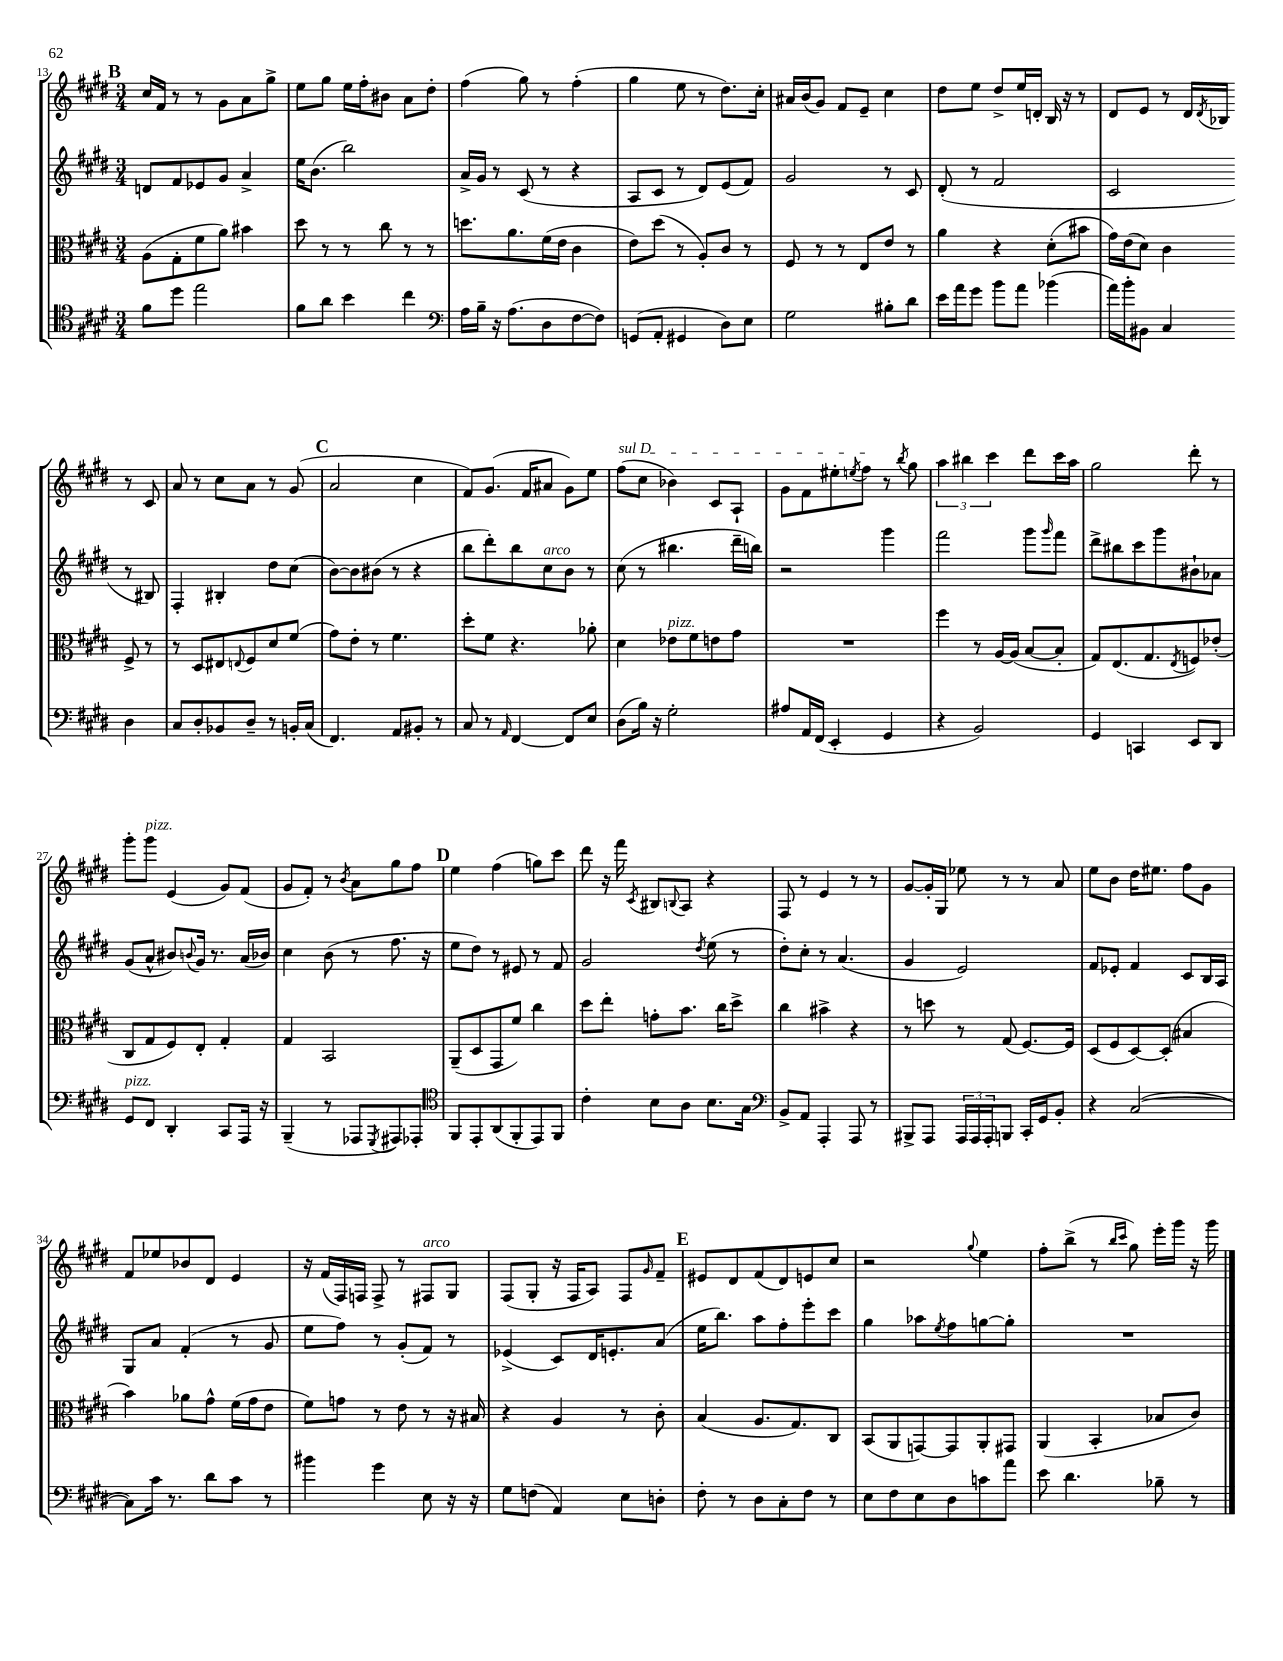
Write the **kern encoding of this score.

**kern	**kern	**kern	**kern
*staff4	*staff3	*staff2	*staff1
*clefC4	*clefC3	*clefG2	*clefG2
*k[f#c#g#d#]	*k[f#c#g#d#]	*k[f#c#g#d#]	*k[f#c#g#d#]
*M3/4	*M3/4	*M3/4	*M3/4
8f#	(8A	8d	16cc#
.	.	.	16f#
8dd#	8G#'	8f#	8r
2ee	8f#	8e-	8r
.	8a)	8g#	8g#
.	4b#	4a^	8a
.	.	.	8gg#^
=	=	=	=
8f#	8dd#	16ee	8ee
.	.	(8.b	.
8a	8r	.	8gg#
4b	8r	2bb)	16ee
.	.	.	16ff#'
.	8cc#	.	8b#
4cc#	8r	.	8a
.	8r	.	8dd#'
=	=	=	=
*clefF4	*	*	*
16A	8.dd	16a^	(4ff#
16B~	.	16g#	.
16r	.	8r	.
(8.A	8.a	.	.
.	.	(8c#	8gg#)
8D#	(16f#	8r	8r
.	16e	.	.
[8F#	4c#	4r	(4ff#'
8F#])	.	.	.
=	=	=	=
(8GG	8e)	8A	4gg#
8AA'	(8dd#	8c#	.
4GG#	8r	8r	8ee
.	8A')	8d#)	8r
8D#)	8c#	(8e	8.dd#)
8E	8r	8f#)	.
.	.	.	16cc#'
=	=	=	=
2G#	8F#	2g#	16a#
.	.	.	(16b
.	8r	.	8g#)
.	8r	.	8f#
.	8E	.	8e~
8B#'	8e	8r	4cc#
8d#	8r	8c#	.
=	=	=	=
16e	4a	(8d#'	8dd#
16a	.	.	.
8g#	.	8r	8ee
8b	4r	2f#	8dd#^
8a	.	.	16ee
.	.	.	16d'
(4b-	(8d#'	.	16B
.	.	.	16r
.	8b#	.	8r
=	=	=	=
16a)	16g#)	2c#	8d#
16b'	(16e	.	.
8BB#	8d#)	.	8e
4C#	4c#	.	8r
.	.	.	16d#
.	.	.	8qd#
.	.	.	16B-
4D#	8F#^	8r	8r
.	8r	8B#)	8c#
=	=	=	=
8C#	8r	4F#'	8a
8D#'	8D#	.	8r
8BB-	8E#	4B#'	8cc#
.	8qqE	.	.
8D#~	8F#	.	8a
8r	8d#	8dd#	8r
16BB'	(8f#	(8cc#	(8g#
(16C#	.	.	.
=	=	=	=
4.FF#)	8g#)	[8b)	2a
.	8e'	8b]	.
.	8r	(8b#	.
8AA	4.f#	8r	.
8BB#'	.	4r	4cc#
8r	.	.	.
=	=	=	=
8C#	8dd#'	8bb	8f#)
8r	8f#	8ddd#')	(8.g#
16qqAA	.	.	.
[4FF#	4.r	8bb	.
.	.	.	16f#
.	.	8cc#	8a#
8FF#]	.	8b	8g#)
8E	8a-'	8r	8ee
=	=	=	=
(8D#	4d#	(8cc#	(8ff#
16B)	.	8r	8cc#
16r	.	.	.
2G#'	8e-	4.bb#	4b-)
.	8f#	.	.
.	8e	.	8c#
.	8g#	16ddd#~	8A`
.	.	16bb)	.
=	=	=	=
8A#	2.r	2r	8g#
16AA	.	.	8f#
(16FF#	.	.	.
4EE'	.	.	8ee#'
.	.	.	8qee
.	.	.	8ff#
4GG#	.	4ggg#	8r
.	.	.	8qbb
.	.	.	8gg#
=	=	=	=
4r	4ff#	2fff#	6aa
.	.	.	6bb#
2BB)	8r	.	.
.	.	.	6ccc#
.	[16A	.	.
.	(16A]	.	.
.	[8B	8ggg#	8ddd#
.	.	16qqggg#	.
.	8B']	8fff#	16ccc#
.	.	.	16aa
=	=	=	=
4GG#	8G#)	8ddd#^	2gg#
.	(8.E	8bb#	.
4CC	.	8ccc#	.
.	8.G#	.	.
.	.	8ggg#	.
.	8qE	.	.
8EE	8F)	8b#`	8ddd#'
8DD#	(8e-'	8a-	8r
=	=	=	=
8GG#	8C#	(8g#	8ggg#'
8FF#	8G#	8a^^	8ggg#
4DD#'	8F#)	8b#)	(4e
.	.	8qqb	.
.	8E'	16g#	.
.	.	8.r	.
8CC#	4G#'	.	8g#)
16AAA	.	(16a	(8f#
16r	.	16b-)	.
=	=	=	=
(4BBB~	4G#	4cc#	8g#
.	.	.	8f#')
8r	2BB	(8b	8r
.	.	.	8qb
8AAA-	.	8r	8a
8qGGG#	.	.	.
8AAA#)	.	8.ff#	8gg#
8AAA-'	.	.	8ff#
.	.	16r	.
=	=	=	=
*clefC4	*	*	*
8FF#	(8AA~	8ee	4ee
8EE'	8D#	8dd#)	.
(8AA	8GG#	8r	(4ff#
8FF#'	8f#)	8e#	.
8EE)	4cc#	8r	8gg)
8FF#	.	8f#	8ccc#
=	=	=	=
4c#'	8dd#	2g#	8ddd#
.	8ee'	.	16r
.	.	.	16fff#
.	.	.	8qc#
8B	8g'	.	8B#
.	.	.	8qqB
8A	8.b	.	8A
.	.	8qdd#	.
8.B	.	(8ee	4r
.	16cc#	.	.
.	8dd#^	8r	.
16G#	.	.	.
=	=	=	=
*clefF4	*	*	*
8BB^	4cc#	8dd#')	8F#
8AA	.	8cc#'	8r
4AAA'	4b#^	8r	4e
.	.	(4.a	.
8AAA	4r	.	8r
8r	.	.	8r
=	=	=	=
8BBB#^	8r	4g#	[8g#
8AAA	8dd	.	16g#']
.	.	.	16G#
24AAA	8r	2e)	8ee-
24AAA	.	.	.
24AAA'	.	.	.
8BBB	(8G#	.	8r
16CC#'	[8.F#)	.	8r
16GG#	.	.	.
8BB'	.	.	8a
.	16F#]	.	.
=	=	=	=
4r	(8D#	8f#	8ee
.	8F#	8e-'	8b
([2C#	[8D#)	4f#	16dd#
.	.	.	8.ee#
.	(8D#']	.	.
.	4B#	8c#	8ff#
.	.	16B	8g#
.	.	16A	.
=	=	=	=
8C#])	4b)	8G#	8f#
16c#	.	8a	8ee-
8.r	.	.	.
.	8a-	(4f#'	8b-
8d#	8g#^^	.	8d#
8c#	(16f#	8r	4e
.	16g#	.	.
8r	8e	8g#	.
=	=	=	=
4b#	8f#)	8ee	16r
.	.	.	(16f#
.	8g	8ff#)	16F#)
.	.	.	16F
4g#	8r	8r	8F^
.	8e	(8g#'	8r
8E	8r	8f#)	8F#
16r	16r	8r	8G#
16r	16B#	.	.
=	=	=	=
8G#	4r	(4e-^	(8F#
(8F	.	.	8G#'
4AA)	4A	8c#)	16r
.	.	.	16F#
.	.	16d#	8A)
.	.	8.e'	.
8E	8r	.	8F#
.	.	.	16qqg#
8D'	8c#'	(8a	8f#~
=	=	=	=
8F#'	(4B	16ee	8e#
.	.	8.bb)	.
8r	.	.	8d#
8D#	8.A	8aa	(8f#
8C#'	.	8ff#'	8d#)
.	8.G#)	.	.
8F#	.	8eee'	8e
8r	8C#	8ccc#	8cc#
=	=	=	=
8E	(8BB	4gg#	2r
8F#	8AA	.	.
8E	[8GG)	8aa-	.
.	.	8qee	.
8D#	8GG]	8ff#	.
.	.	.	8qqgg#
8c	8AA'	[8gg	4ee
8a	8GG#	8gg']	.
=	=	=	=
8e	(4AA	2.r	8ff#'
4.d#	.	.	(8bb^
.	4BB'	.	8r
.	.	.	16qqbb
.	.	.	16qqccc#
.	.	.	8gg#)
8B-~	8B-	.	16eee'
.	.	.	16ggg#
8r	8c#)	.	16r
.	.	.	16ggg#
==	==	==	==
*-	*-	*-	*-
